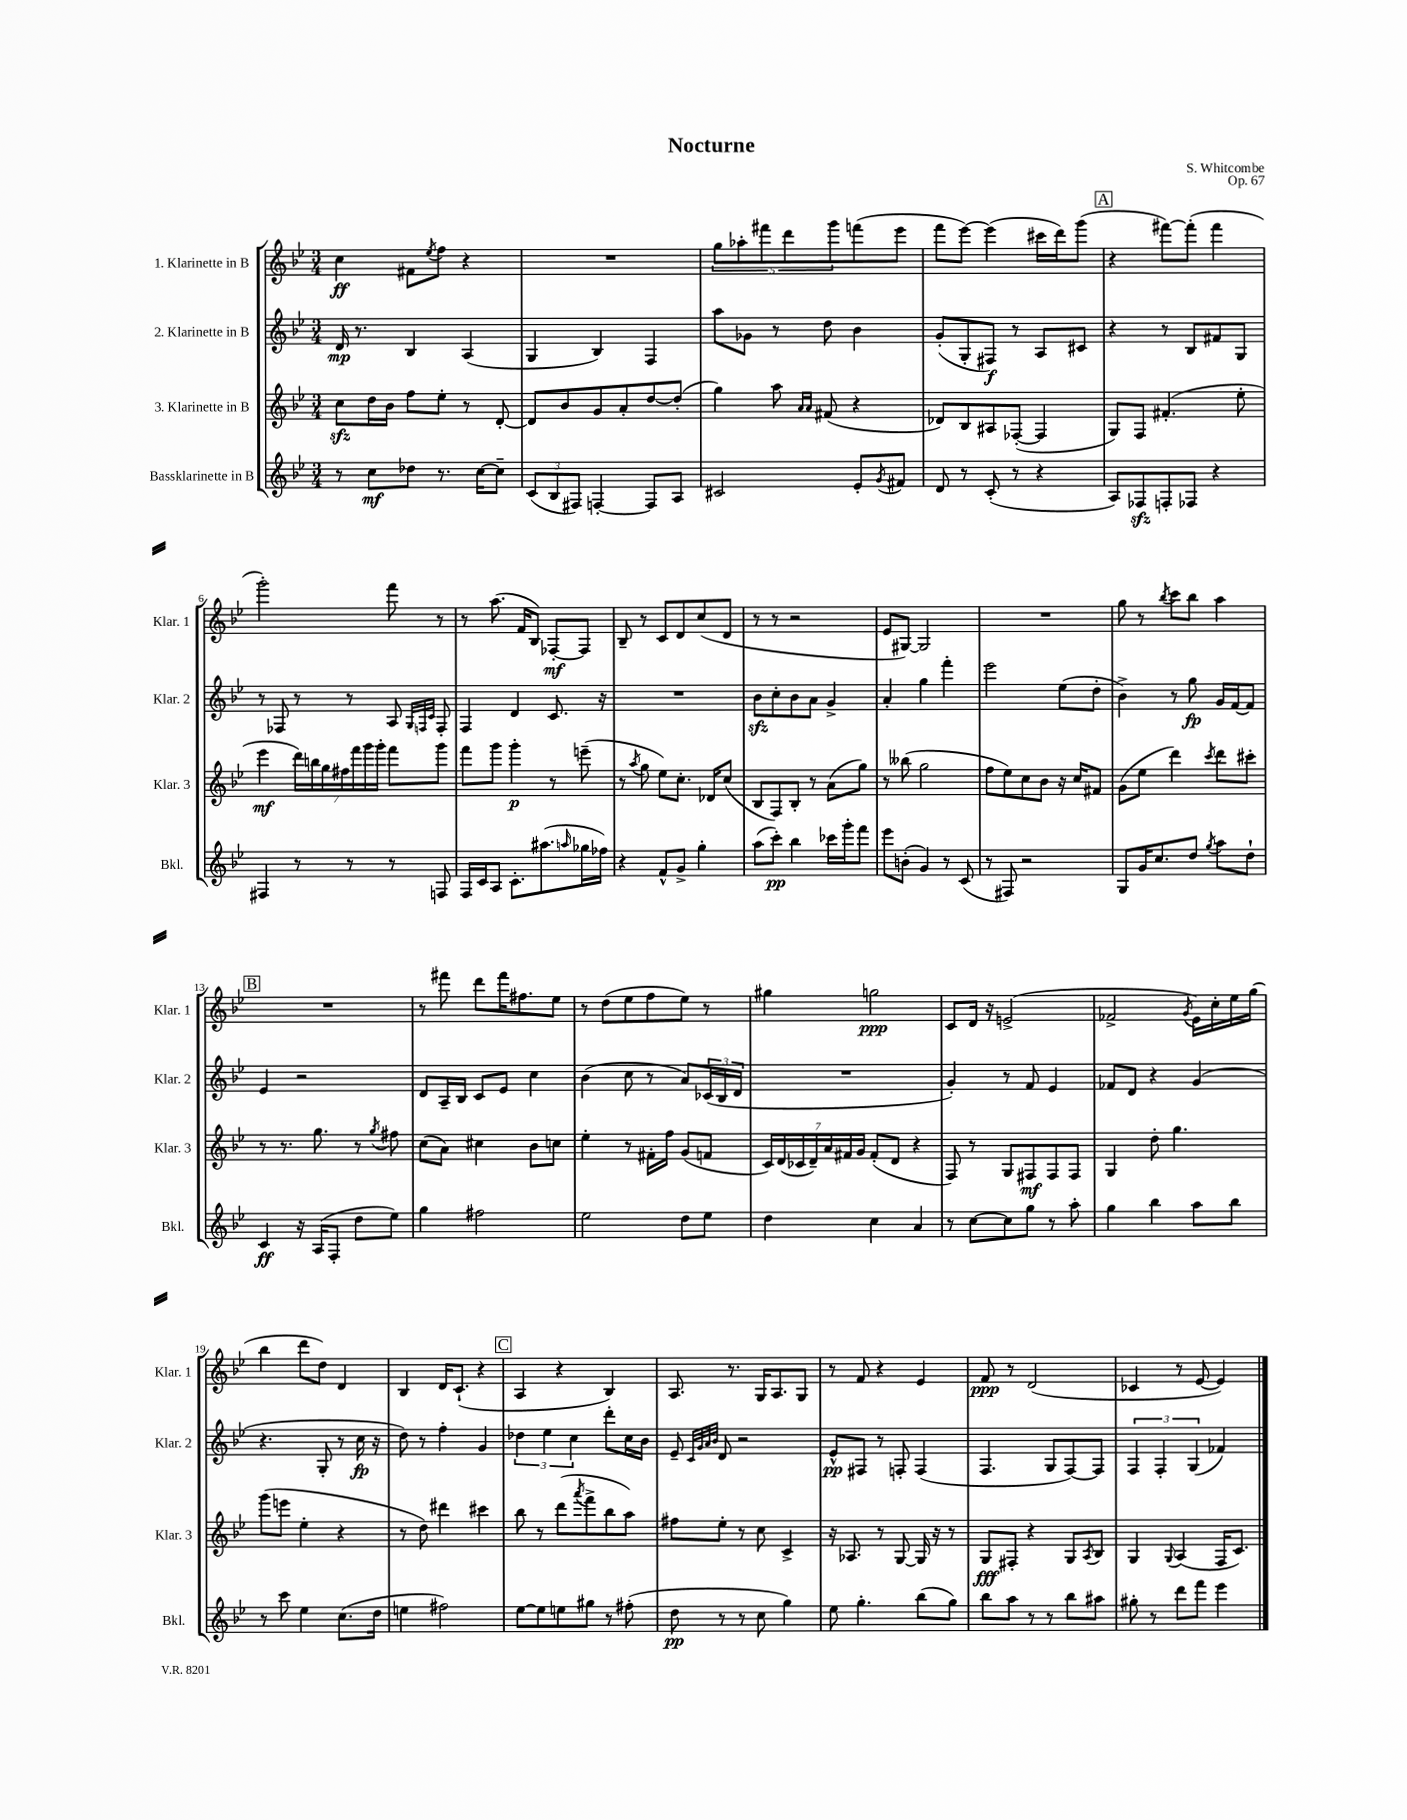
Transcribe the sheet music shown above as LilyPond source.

\header { title = "Nocturne" composer = "S. Whitcombe" opus = "Op. 67" }
<<
\new StaffGroup <<
\new Staff = "s0" \with { instrumentName = "1. Klarinette in B" shortInstrumentName = "Klar. 1" } {
    \clef treble \key bes \major \numericTimeSignature \time 3/4
    c''4\ff fis'8 \acciaccatura { ees''8 } f''8 r4 |
    R2. |
    \tuplet 5/4 { g''8 aes''8-. fis'''8 d'''8 g'''8 } f'''8( ees'''8 |
    f'''8 ees'''8~) ees'''4( cis'''16 d'''16) g'''8( |
    \mark \markup { \box "A" } r4 fis'''8~) fis'''8-.( fis'''4 |
    g'''2-.) f'''8 r8 |
    r8 a''8.( f'16 bes8) fes8~-.\mf fes8 |
    bes8-- r8 c'8 d'8 c''8( d'8 |
    r8 r8 r2 |
    ees'8 gis8~) gis2 |
    R2. |
    g''8 r8 \acciaccatura { bes''8 } c'''8 bes''8 a''4 |
    \mark \markup { \box "B" } R2. |
    r8 fis'''8 d'''8 fis'''16 fis''8. ees''8 |
    r8 d''8( ees''8 f''8 ees''8) r8 |
    gis''4 g''2\ppp |
    c'8 d'16 r16 e'2->( |
    fes'2-> \acciaccatura { g'8 } ees'16) c''16-. ees''16 g''16( |
    bes''4 d'''8 d''8) d'4 |
    bes4 d'16 c'8.-!( r4 |
    \mark \markup { \box "C" } a4 r4 bes4) |
    a8. r8. g16 a8. g8 |
    r8 f'8 r4 ees'4 |
    f'8\ppp r8 d'2( |
    ces'4 r8 ees'8~ ees'4) \bar "|." |
}
\new Staff = "s1" \with { instrumentName = "2. Klarinette in B" shortInstrumentName = "Klar. 2" } {
    \clef treble \key bes \major \numericTimeSignature \time 3/4
    d'16\mp r8. bes4 a4( |
    g4 bes4) f4 |
    a''8 ges'8 r8 d''8 bes'4 |
    g'8-.( g8-. fis8\f) r8 a8 cis'8 |
    \mark \markup { \box "A" } r4 r8 bes8 fis'8 g8 |
    r8 fes8 r8 r8 a8 \grace { g32 f32 c'32 } f8-. |
    f4 d'4 c'8. r16 |
    R2. |
    bes'8\sfz c''8-. bes'8 a'8 g'4-> |
    a'4-. g''4 f'''4-. |
    ees'''2 ees''8( d''8-. |
    bes'4->) r8 g''8\fp g'16 f'16~ f'8 |
    \mark \markup { \box "B" } ees'4 r2 |
    d'8 a16-- bes16 c'8 ees'8 c''4 |
    bes'4( c''8 r8 a'8) \tuplet 3/2 { ces'16( bes16 d'16 } |
    R2. |
    g'4-.) r8 f'8 ees'4 |
    fes'8 d'8 r4 g'4( |
    r4. g8-. r8 c''16\fp r16 |
    d''8) r8 f''4-. g'4 |
    \mark \markup { \box "C" } \tuplet 3/2 { des''4 ees''4 c''4 } d'''8-. c''16 bes'16 |
    ees'8-- \grace { c'32 g'32 a'32 bes'32 } d'8 r2 |
    ees'8-^\pp fis8 r8 f8-. f4( |
    f4. g8 f8~) f8 |
    \tuplet 3/2 { f4 f4-. g4( } fes'4) \bar "|." |
}
\new Staff = "s2" \with { instrumentName = "3. Klarinette in B" shortInstrumentName = "Klar. 3" } {
    \clef treble \key bes \major \numericTimeSignature \time 3/4
    c''8\sfz d''16 bes'16 f''8 ees''8-. r8 d'8~-. |
    d'8 bes'8 g'8 a'8-. d''8~ d''8-.( |
    g''4) a''8 \grace { a'16 a'16 } fis'8( r4 |
    des'8) bes8 ais8 fes8~-.( fes4 |
    \mark \markup { \box "A" } g8) f8 fis'4.-.( ees''8-. |
    ees'''4\mf \tuplet 7/4 { d'''16) b''16 g''16 fis''16 f'''16 g'''16 g'''16-. } f'''8 g'''8 |
    f'''8 g'''8 g'''4-.\p r8 e'''8--( |
    r8 \acciaccatura { a''8 } g''8 ees''8) c''8.-. des'16 c''8( |
    bes8 f8) bes8-. r8 a'8( g''8) |
    r8 beses''8( g''2 |
    f''8 ees''8) c''8 bes'8 r16 c''16 fis'8 |
    g'8( ees''8 d'''4) \acciaccatura { c'''8 } d'''8 cis'''8-. |
    \mark \markup { \box "B" } r8 r8. g''8. r8 \acciaccatura { g''8 } fis''8 |
    c''8( a'8) cis''4 bes'8 c''8 |
    ees''4-. r8 fis'16-. f''16 g'8( f'8 |
    \tuplet 7/4 { c'16) d'16( ces'16 d'16--) a'16 fis'16 g'16 } fis'8-.( d'8 r4 |
    f8) r8 g8 fis8\mf fis8 fis8 |
    g4 d''8-. g''4. |
    g'''8( e'''8 ees''4-. r4 |
    r8 d''8) dis'''4 cis'''4 |
    \mark \markup { \box "C" } bes''8 r8 d'''8( \acciaccatura { a'''8 } f'''8-> bes''8 a''8) |
    fis''8 ees''8-. r8 c''8 c'4-> |
    r16 aes8. r8 g8~ g16 r16 r8 |
    g8\fff fis8-. r4 g8 \acciaccatura { a8 } bes8 |
    g4 \appoggiatura { g8 } a4( f16 c'8.) \bar "|." |
}
\new Staff = "s3" \with { instrumentName = "Bassklarinette in B" shortInstrumentName = "Bkl." } {
    \clef treble \key bes \major \numericTimeSignature \time 3/4
    r8 c''8\mf des''8 r8. c''16~ c''8-- |
    \tuplet 3/2 { c'8( bes8 fis8) } f4~-. f8 a8 |
    cis'2 ees'8-. \acciaccatura { g'8 } fis'8 |
    d'8 r8 c'8-.( r8 r4 |
    \mark \markup { \box "A" } a8) fes8\sfz f8-. fes8 r4 |
    fis4 r8 r8 r8 f8 |
    f16 c'16 a8 c'8.-. ais''8.( \grace { a''16 } ges''16 fes''16) |
    r4 f'8-^ g'8-> g''4-. |
    a''8( c'''8-.\pp) bes''4 ces'''16 g'''16-. f'''8 |
    ees'''8 b'8-.( g'4) r8 c'8( |
    r8 fis8) r2 |
    g8 g'16 c''8. d''8 \acciaccatura { g''8 } a''8 d''8-! |
    \mark \markup { \box "B" } c'4\ff r16 a16( f8-. d''8 ees''8) |
    g''4 fis''2 |
    ees''2 d''8 ees''8 |
    d''4 c''4 a'4 |
    r8 c''8~ c''8 g''8 r8 a''8-. |
    g''4 bes''4 a''8 bes''8 |
    r8 c'''8 ees''4 c''8.( d''16 |
    e''4 fis''2) |
    \mark \markup { \box "C" } ees''8~ ees''8 e''8 gis''8 r8 fis''8-.( |
    d''8\pp r8 r8 c''8 g''4) |
    ees''8 g''4.-. bes''8( g''8) |
    bes''8 a''8 r8 r8 bes''8 ais''8 |
    gis''8-. r8 d'''8 f'''8 ees'''4 \bar "|." |
}
>>
>>
